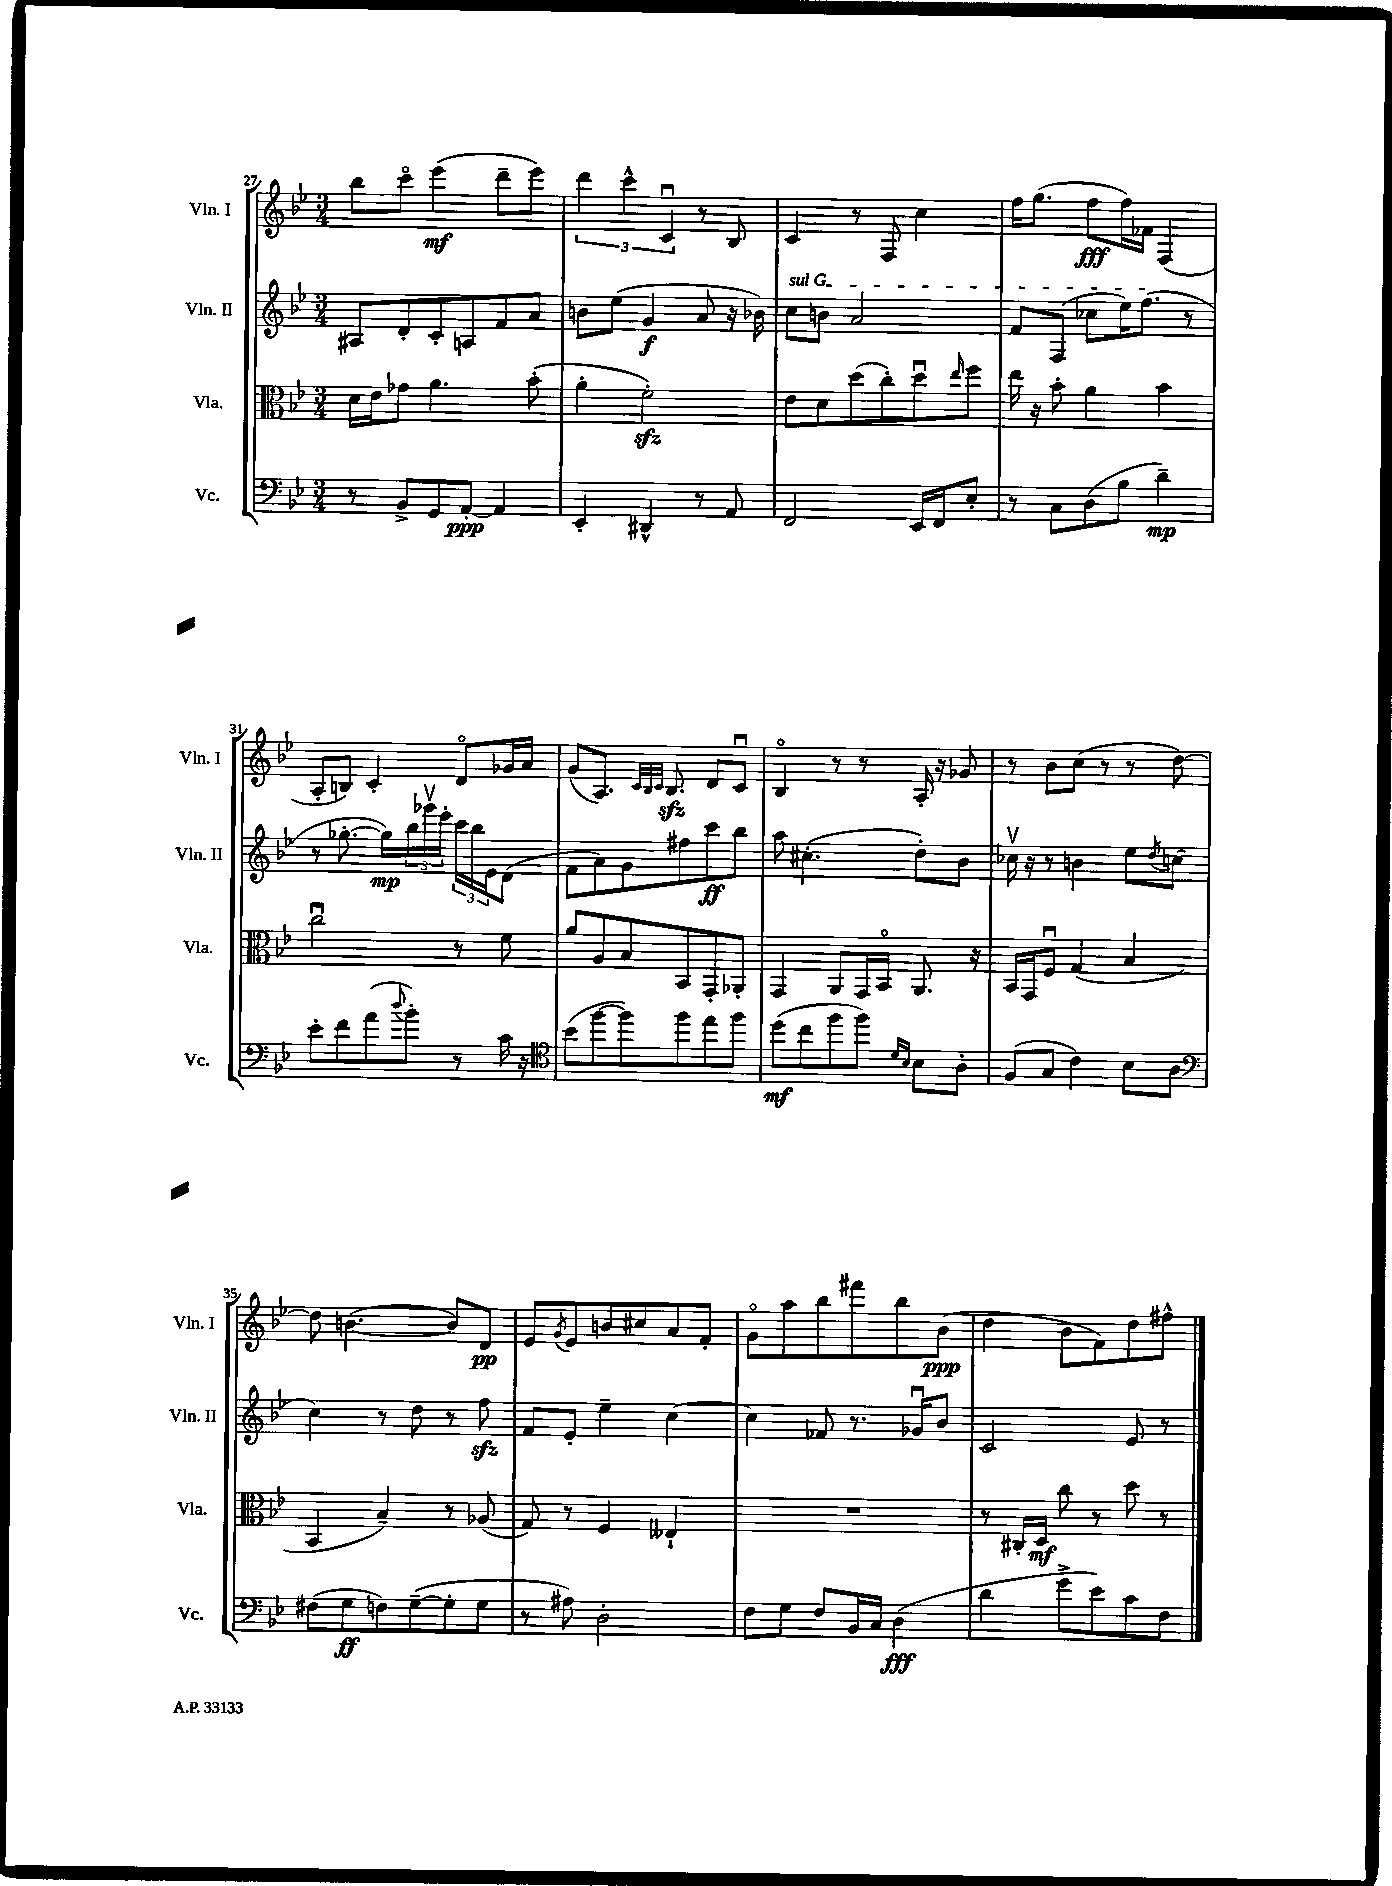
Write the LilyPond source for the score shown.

<<
\new StaffGroup <<
\new Staff = "s0" \with { instrumentName = "Vln. I" shortInstrumentName = "Vln. I" } {
    \clef treble \key bes \major \numericTimeSignature \time 3/4
    bes''8 c'''8\flageolet ees'''4\mf( d'''8-- ees'''8) |
    \tuplet 3/2 { d'''4 c'''4-^ c'4\downbow } r8 bes8 |
    c'4 r8 f8 c''4 |
    f''16 g''8.( f''8\fff f''16) fes'16 f4( |
    a8-. b8) c'4-. d'8\flageolet ges'16 a'16 |
    g'8( a8.) \grace { c'32 bes32 c'32 } bes8.\sfz d'8 c'8\downbow |
    bes4\flageolet r8 r8 a16-. r16 ges'8 |
    r8 bes'8 c''8( r8 r8 d''8~) |
    d''8 b'4.~( b'8) d'8\pp |
    ees'8 \acciaccatura { g'8 } ees'8 b'8 cis''8 a'8 f'8-. |
    g'8\flageolet a''8 bes''8 fis'''8 bes''8 bes'8\ppp( |
    d''4 bes'8 f'8) d''8 fis''8-^ \bar "|." |
}
\new Staff = "s1" \with { instrumentName = "Vln. II" shortInstrumentName = "Vln. II" } {
    \clef treble \key bes \major \numericTimeSignature \time 3/4
    ais8 d'8-. c'8-. a8 f'8 a'8 |
    b'8 ees''8( g'4\f a'8 r16 bes'16) |
    \once \override TextSpanner.bound-details.left.text = \markup { \italic "sul G" } c''8\startTextSpan b'8 a'2 |
    f'8 f8( ces''8 ees''16) f''8.\stopTextSpan( r8 |
    r8 ges''8.~-. ges''16\mp) \tuplet 3/2 { bes''16 ges'''16\upbow ees'''16-. } \tuplet 3/2 { c'''16 bes''16 ees'16 } d'8( |
    f'8 a'8) g'8 fis''8 c'''8\ff bes''8 |
    a''8 cis''4.-.( d''8-.) bes'8 |
    ces''16\upbow r16 r8 b'4 ees''8 \acciaccatura { d''8 } c''8( |
    c''4) r8 d''8 r8 f''8\sfz |
    f'8 ees'8-. ees''4-- c''4~ |
    c''4 fes'8 r8. ges'16\downbow bes'8 |
    c'2 ees'8 r8 \bar "|." |
}
\new Staff = "s2" \with { instrumentName = "Vla." shortInstrumentName = "Vla." } {
    \clef alto \key bes \major \numericTimeSignature \time 3/4
    d'16 ees'16 ges'8 a'4. bes'8-.( |
    a'4-. f'2-.\sfz) |
    ees'8 d'8 d''8( c''8-.) d''8\downbow \grace { ees''16 } f''8 |
    ees''16 r16 bes'8-. a'4 bes'4 |
    c''2\downbow r8 f'8 |
    a'8 a8 bes8 bes,8 g,8-. aes,8-. |
    g,4 a,8 g,16 bes,16\flageolet a,8. r16 |
    bes,16 g,16 f8\downbow g4( bes4 |
    bes,4 bes4--) r8 aes8( |
    g8) r8 f4 eeses4-! |
    R2. |
    r8 cis16-. d16\mf c''8 r8 d''8 r8 \bar "|." |
}
\new Staff = "s3" \with { instrumentName = "Vc." shortInstrumentName = "Vc." } {
    \clef bass \key bes \major \numericTimeSignature \time 3/4
    r8 bes,8-> g,8 a,8~-.\ppp a,4 |
    ees,4-. dis,4-^ r8 a,8 |
    f,2 ees,16 f,16 ees8-. |
    r8 c8 d8( bes8 d'4--\mp) |
    ees'8-. f'8 a'8( \appoggiatura { d''8 } bes'8-.) r8 c'16 r16 |
    \clef tenor bes'8( f''8~ f''8) f''8 ees''8 f''8 |
    d''8\mf( c''8 f''8 f''8) \grace { d'16 bes16 } bes8 a8-. |
    f8( g8 c'4) bes8 a8 |
    \clef bass fis8( g8\ff f8) g8~--( g8-. g8 |
    r8 ais8) d2-. |
    f8 g8 f8 bes,16 c16 d4\fff( |
    d'4 g'8-> ees'8) c'8 f8 \bar "|." |
}
>>
>>
\layout { \context { \Score currentBarNumber = #27 } }
